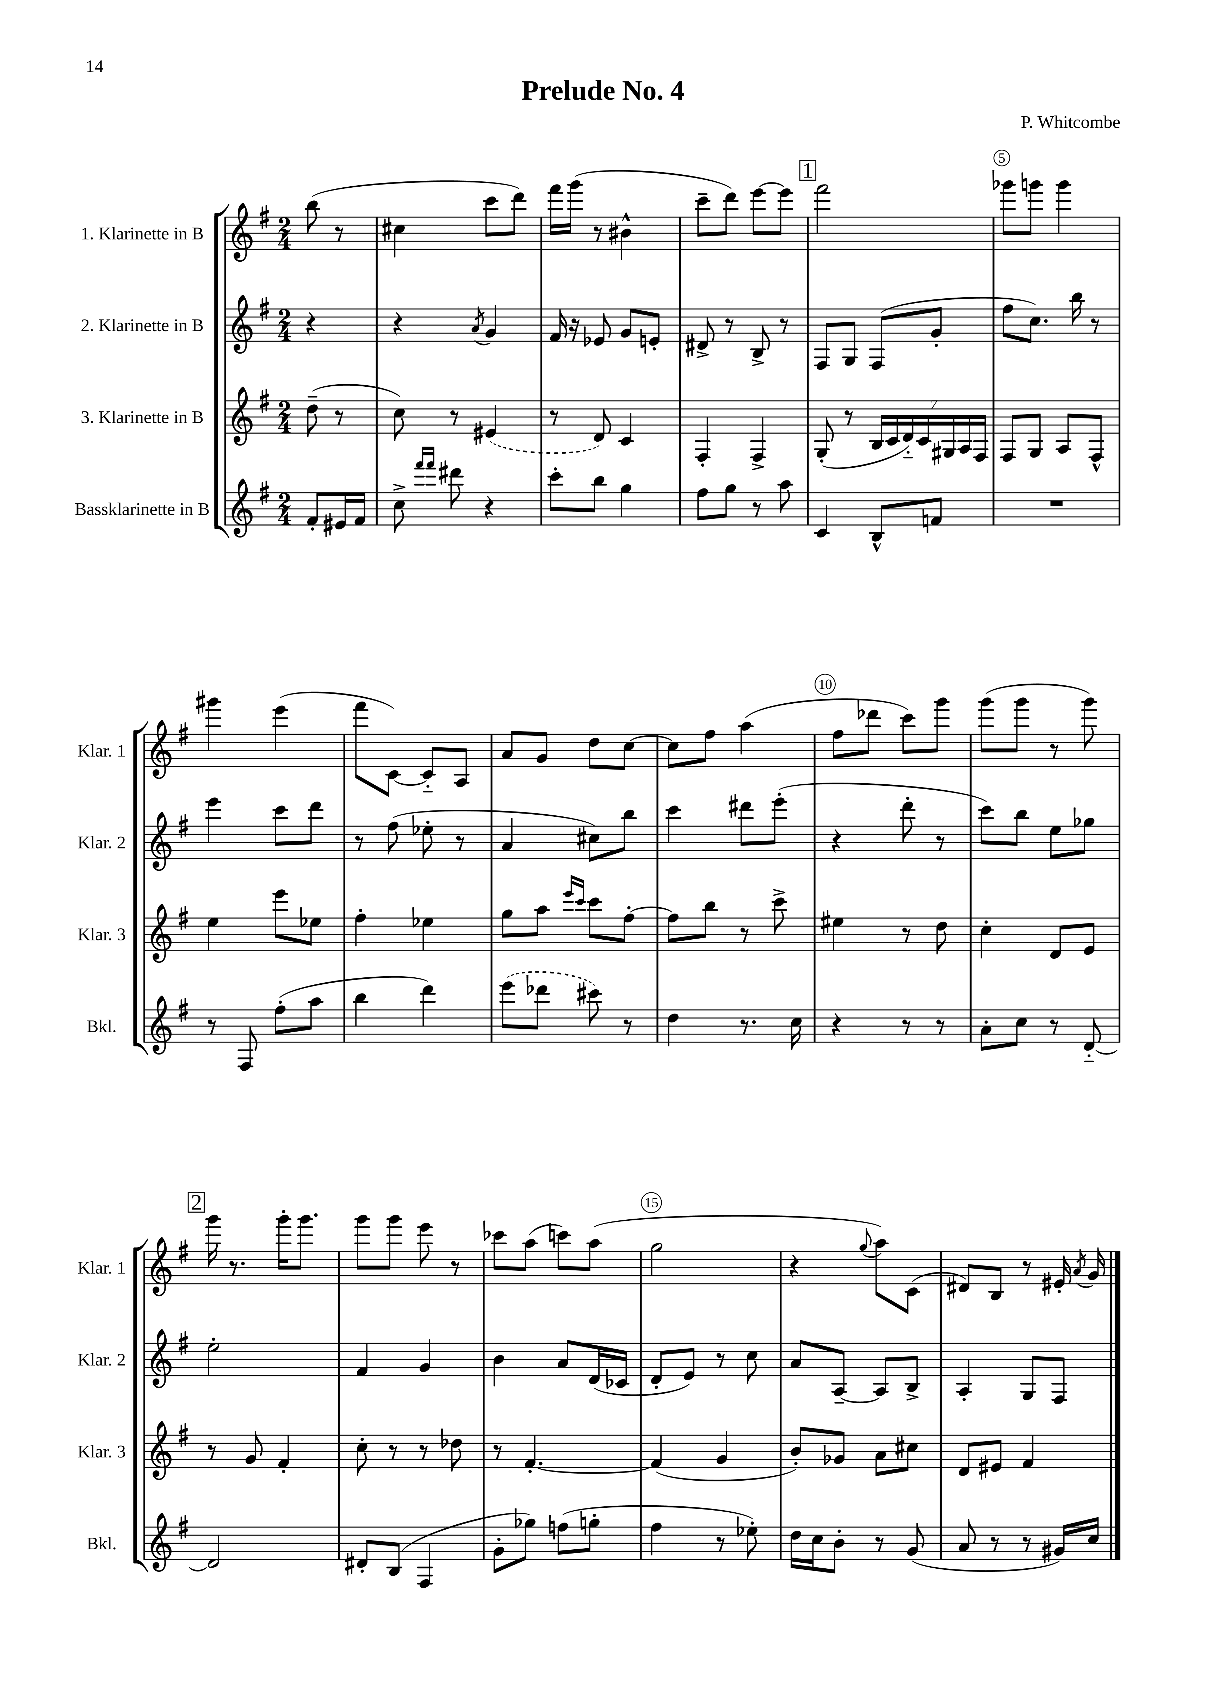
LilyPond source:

\header { title = "Prelude No. 4" composer = "P. Whitcombe" }
<<
\new StaffGroup <<
\new Staff = "s0" \with { instrumentName = "1. Klarinette in B" shortInstrumentName = "Klar. 1" } {
    \clef treble \key g \major \numericTimeSignature \time 2/4 \partial 4
    \autoBeamOff b''8( r8 |
    cis''4 c'''8[ d'''8]) |
    fis'''16[ g'''16]( r8 bis'4-^ |
    c'''8[-- d'''8]) e'''8[~ e'''8] |
    \mark \markup { \box "1" } fis'''2 |
    ges'''8[ g'''8] g'''4 |
    gis'''4 e'''4( |
    fis'''8[ c'8]~) c'8[-_ a8] |
    a'8[ g'8] d''8[ c''8]~ |
    c''8[ fis''8] a''4( |
    fis''8[ des'''8] c'''8[) g'''8] |
    g'''8[( g'''8] r8 g'''8) |
    \mark \markup { \box "2" } g'''16 r8. g'''16[-. g'''8.] |
    g'''8[ g'''8] e'''8 r8 |
    ces'''8[ a''8]( c'''8[) a''8]( |
    g''2 |
    r4 \appoggiatura { g''8 } a''8[) c'8]( |
    dis'8[) b8] r8 eis'16-. \acciaccatura { a'8 } g'16 \bar "|." |
}
\new Staff = "s1" \with { instrumentName = "2. Klarinette in B" shortInstrumentName = "Klar. 2" } {
    \clef treble \key g \major \numericTimeSignature \time 2/4 \partial 4
    \autoBeamOff r4 |
    r4 \acciaccatura { a'8 } g'4 |
    fis'16 r16 ees'8 g'8[ e'8]-. |
    dis'8-> r8 b8-> r8 |
    \mark \markup { \box "1" } fis8[ g8] fis8[( g'8]-. |
    fis''8[ c''8.]) b''16 r8 |
    e'''4 c'''8[ d'''8] |
    r8 fis''8( ees''8-. r8 |
    a'4 cis''8[) b''8] |
    c'''4 dis'''8[ e'''8]-.( |
    r4 d'''8-. r8 |
    c'''8[) b''8] e''8[ ges''8] |
    \mark \markup { \box "2" } e''2-. |
    fis'4 g'4 |
    b'4 a'8[ d'16( ces'16] |
    d'8[-. e'8]) r8 c''8 |
    a'8[ a8]~-- a8[ b8]-> |
    a4-. g8[ fis8] \bar "|." |
}
\new Staff = "s2" \with { instrumentName = "3. Klarinette in B" shortInstrumentName = "Klar. 3" } {
    \clef treble \key g \major \numericTimeSignature \time 2/4 \partial 4
    \autoBeamOff d''8--( r8 |
    c''8) r8 \once \slurDashed eis'4( |
    r8 d'8) c'4 |
    fis4-. fis4-> |
    \mark \markup { \box "1" } g8-.( r8 \tuplet 7/4 { b16[ c'16 d'16-_) c'16 gis16 a16 fis16] } |
    fis8[ g8] a8[ fis8]-^ |
    e''4 e'''8[ ees''8] |
    fis''4-. ees''4 |
    g''8[ a''8] \grace { e'''16[ c'''16] } c'''8[ fis''8]~-. |
    fis''8[ b''8] r8 c'''8-> |
    eis''4 r8 d''8 |
    c''4-. d'8[ e'8] |
    \mark \markup { \box "2" } r8 g'8 fis'4-. |
    c''8-. r8 r8 des''8 |
    r8 fis'4.~-. |
    fis'4( g'4 |
    b'8[-.) ges'8] a'8[ cis''8] |
    d'8[ eis'8] fis'4 \bar "|." |
}
\new Staff = "s3" \with { instrumentName = "Bassklarinette in B" shortInstrumentName = "Bkl." } {
    \clef treble \key g \major \numericTimeSignature \time 2/4 \partial 4
    \autoBeamOff fis'8[-. eis'16 fis'16] |
    c''8-> \grace { fis'''16[ fis'''16] } dis'''8 r4 |
    c'''8[-. b''8] g''4 |
    fis''8[ g''8] r8 a''8 |
    \mark \markup { \box "1" } c'4 b8[-^ f'8] |
    R2 |
    r8 fis8 fis''8[-.( a''8] |
    b''4 d'''4) |
    \once \slurDashed e'''8[( des'''8] cis'''8) r8 |
    d''4 r8. c''16 |
    r4 r8 r8 |
    a'8[-. c''8] r8 d'8~-_ |
    \mark \markup { \box "2" } d'2 |
    dis'8[-. b8]( fis4 |
    g'8[-. ges''8]) f''8[( g''8]-. |
    fis''4 r8 ees''8-.) |
    d''16[ c''16 b'8]-. r8 g'8( |
    a'8 r8 r8 gis'16[) c''16] \bar "|." |
}
>>
>>
\layout { \context { \Score \override BarNumber.break-visibility = ##(#f #t #t) barNumberVisibility = #(every-nth-bar-number-visible 5) \override BarNumber.stencil = #(make-stencil-circler 0.1 0.3 ly:text-interface::print) } }
